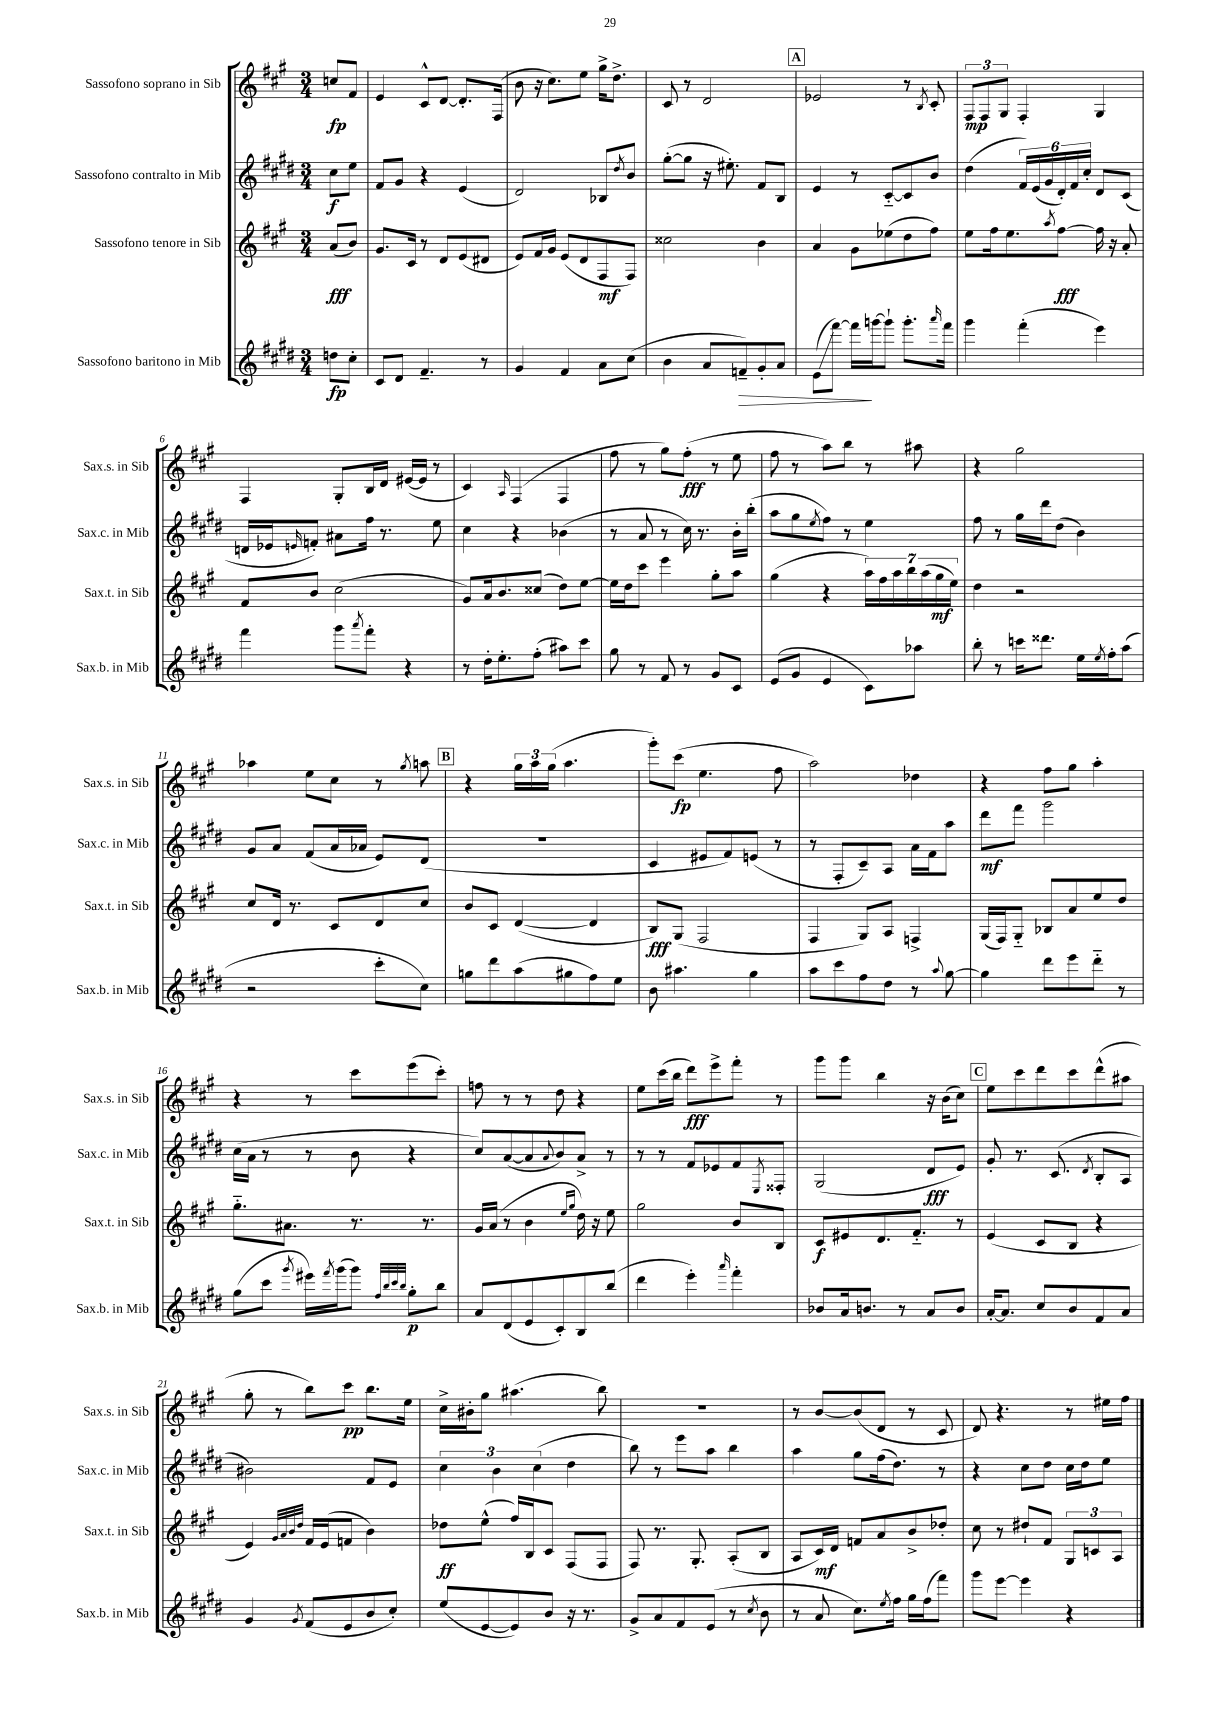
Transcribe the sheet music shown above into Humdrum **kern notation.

**kern	**kern	**kern	**kern
*staff4	*staff3	*staff2	*staff1
*clefG2	*clefG2	*clefG2	*clefG2
*k[f#c#g#d#]	*k[f#c#g#]	*k[f#c#g#d#]	*k[f#c#g#]
*M3/4	*M3/4	*M3/4	*M3/4
8dd	(8a	8cc#	8cc
8cc#'	8b)	8ee	8f#
=	=	=	=
8c#	8.g#	8f#	4e
8d#	.	8g#	.
.	16c#	.	.
4.f#~	8r	4r	8c#^^
.	8d	.	[8d
.	(8e	(4e	8.d']
8r	8d#	.	.
.	.	.	(16F#
=	=	=	=
4g#	8e)	2d#)	8b
.	16f#	.	16r
.	16g#	.	8.cc#)
4f#	(8e	.	.
.	8d	.	8ee
8a	8F#	8B-	16gg#^
.	.	.	8.dd^
.	.	8qdd#	.
(8cc#	8F#)	8b	.
=	=	=	=
4b	2cc##	([8gg#'	8c#
.	.	8gg#]	8r
8a	.	16r	2d
.	.	8.ee#')	.
8f~)	.	.	.
8g#'	4b	8f#	.
8a	.	8B	.
=	=	=	=
(8e	4a	4e	2e-
[8fff#)	.	.	.
16fff#]	8g#	8r	.
[16ggg	.	.	.
8ggg`]	(8ee-	[8c#'~	.
8.ggg'	8dd	8c#]	8r
.	.	.	8qB
.	8ff#)	8b	8c#'
16qqaaa	.	.	.
16fff#	.	.	.
=	=	=	=
4ggg#	8ee	(4dd#	12F#
.	.	.	12F#
.	16ff#	.	.
.	.	.	12G#
.	8.ee	.	.
(4fff#'	.	24f#)	4F#'
.	.	(24e	.
.	.	24g#	.
.	8qaa	.	.
.	[8ff#	24d#')	.
.	.	24f#	.
.	.	24cc#'	.
4eee)	16ff#]	8d#	4G#
.	16r	.	.
.	8a'	(8c#	.
=	=	=	=
4fff#	8f#	16d	4F#
.	.	16e-	.
.	.	16qqe	.
.	8b	8f')	.
8ggg#	(2cc#	8a#	8G#'
8qaaa	.	.	.
8fff#'	.	16ff#	16B
.	.	8.r	16d
4r	.	.	([16e#
.	.	.	16e#]
.	.	8ee	8r
=	=	=	=
8r	8g#)	4cc#	4c#)
16dd#'	16a	.	.
8.ee'	8.b	.	.
.	.	.	16qqA
.	.	4r	(4F#
(8ff#'	(8cc##	.	.
8aa#)	8dd)	(4b-	4F#
8ccc#	[8ee	.	.
=	=	=	=
8gg#	16ee]	8r	8ff#
.	16dd	.	.
8r	8ccc#	8a	8r
8f#	4eee	8r	8gg#)
8r	.	16cc#)	(8ff#'
.	.	8.r	.
8g#	8gg#'	.	8r
8c#	8aa	16b'	8ee
.	.	(16bb'	.
=	=	=	=
(8e	(4gg#	8aa	8ff#
8g#	.	8gg#	8r
.	.	8qee	.
4e	4r	8ff#)	8aa)
.	.	8r	8bb
8c#)	28aa)	4ee	8r
.	28ff#	.	.
.	28aa	.	.
.	28bb	.	.
8aa-	.	.	8aa#
.	(28aa	.	.
.	28gg#	.	.
.	28ee)	.	.
=	=	=	=
8bb'	4dd	8ff#	4r
8r	.	8r	.
16ccc	2r	16gg#	2gg#
8.ddd##	.	16ddd#	.
.	.	(8dd#	.
16ee	.	4b)	.
8qee	.	.	.
16ff#'	.	.	.
(8aa	.	.	.
=	=	=	=
2r	8cc#	8g#	4aa-
.	16d	8a	.
.	8.r	.	.
.	.	(8f#	8ee
.	8c#	16a	8cc#
.	.	16a-	.
8ccc#'	8d	8e)	8r
.	.	.	8qgg#
8cc#)	8cc#	(8d#	8aa
=	=	=	=
8gg	8b	2.r	4r
8ddd#	8c#	.	.
(8aa	([4d	.	24gg#
.	.	.	24aa
.	.	.	(24gg#
8gg#	.	.	4.aa
8ff#)	4d]	.	.
8ee	.	.	.
=	=	=	=
8b	8B)	4c#	8ggg#')
4.aa#	(8G#	.	(8ccc#
.	2F#	8e#	4.ee
.	.	8f#)	.
4gg#	.	(8e	.
.	.	8r	8ff#
=	=	=	=
8aa	4F#	8r	2aa)
8ccc#	.	8F#'	.
8ff#	8G#)	8c#~)	.
8dd#	8A	8A	.
8r	4F^	16a	4dd-
.	.	16f#	.
8qqaa	.	.	.
[8gg#	.	8aa	.
=	=	=	=
4gg#]	(16G#	8ddd#	4r
.	16F#)	.	.
.	8G#'~	8fff#	.
8ddd#	8B-	2ggg#	8ff#
8eee	8a	.	8gg#
8ddd#'~	8ee	.	4aa'
8r	8dd	.	.
=	=	=	=
(8gg#	8.gg#'~	(16cc#	4r
.	.	16a	.
8ccc#	.	8r	.
.	8.a#	.	.
8qggg#	.	.	.
16eee#)	.	8r	8r
8qfff#	.	.	.
(16ggg#	.	.	.
8ggg#)	8.r	8b	8ccc#
32qqff#	.	.	.
32qqbb	.	.	.
32qqccc#	.	.	.
32qqbb	.	.	.
8gg#'	.	4r	(8eee
.	8.r	.	.
8bb	.	.	8ccc#')
=	=	=	=
8a	16g#	8cc#)	8ff
.	(16a	.	.
(8d#	8r	([8a	8r
8e	4b	8a]	8r
.	.	8qqa	.
8c#')	.	8b)	8dd
.	16qqee	.	.
.	16qqgg#	.	.
8B	16dd)	8a^	4r
.	16r	.	.
(8bb	8ee	8r	.
=	=	=	=
4ddd#	2gg#	8r	8ee
.	.	8r	(16ccc#
.	.	.	16bb
4eee')	.	8f#	8ddd)
.	.	8e-	8eee^
16qqaaa	.	.	.
4fff#'	8b	8f#	8fff#'
.	.	8qE	.
.	8B	8F##'	8r
=	=	=	=
8b-	8c#	(2G#	8ggg#
16a	8e#	.	8ggg#
8.b	.	.	.
.	8.d	.	4bb
8r	.	.	.
.	8.f#'~	.	.
8a	.	8d#	16r
.	.	.	(16b
8b	8r	8e)	8cc#)
=	=	=	=
[16a'	(4e	8g#'	8ee
8.a]	.	.	.
.	.	8.r	8ccc#
8cc#	8c#	.	8ddd
.	.	(8.c#	.
8b	8B	.	8ccc#
.	.	8qd#	.
8f#	4r	8B'	(8ddd^^
8a	.	8A	8aa#
=	=	=	=
4g#	4e)	2b#)	8gg#'
.	.	.	8r
.	32qqg#	.	.
.	32qqa	.	.
.	32qqb	.	.
8qg#	32qqdd	.	.
(8f#	16f#	.	8bb)
.	(16e	.	.
8e	8f	.	8ccc#
8b	4b)	8f#	8.bb
8cc#')	.	8e	.
.	.	.	16ee
=	=	=	=
(8ee	8dd-	6cc#	16cc#^
.	.	.	16b#'
[8e	(8ee^^	.	8gg#
.	.	6b	.
8e])	16ff#)	.	(4.aa#
.	16B	.	.
.	.	(6cc#	.
8b	8c#	.	.
16r	(8F#	4dd#	.
8.r	.	.	.
.	8F#	.	8bb)
=	=	=	=
8g#^	8F#)	8bb)	2.r
8a	8.r	8r	.
8f#	.	8eee	.
.	8.G#'	.	.
(8e	.	8aa	.
8r	(8A'	4bb	.
8qcc#	.	.	.
8b	8B	.	.
=	=	=	=
8r	8A	4aa	8r
8a	16c#)	.	[8b
.	16d	.	.
8.cc#)	8f	8gg#	(8b]
.	8a	(16ff#	8d
8qee	.	.	.
16ff#	.	8.dd#)	.
16gg#	8b^	.	8r
(16ff#	.	.	.
8fff#)	8dd-'	8r	8c#
=	=	=	=
8ggg#	8cc#	4r	8d)
[8eee	8r	.	4.r
4eee]	8dd#`	8cc#	.
.	8f#	8dd#	.
4r	12G#	16cc#	8r
.	.	16dd#	.
.	12c	.	.
.	.	8ee	16ee#
.	12A	.	.
.	.	.	16ff#
==	==	==	==
*-	*-	*-	*-
